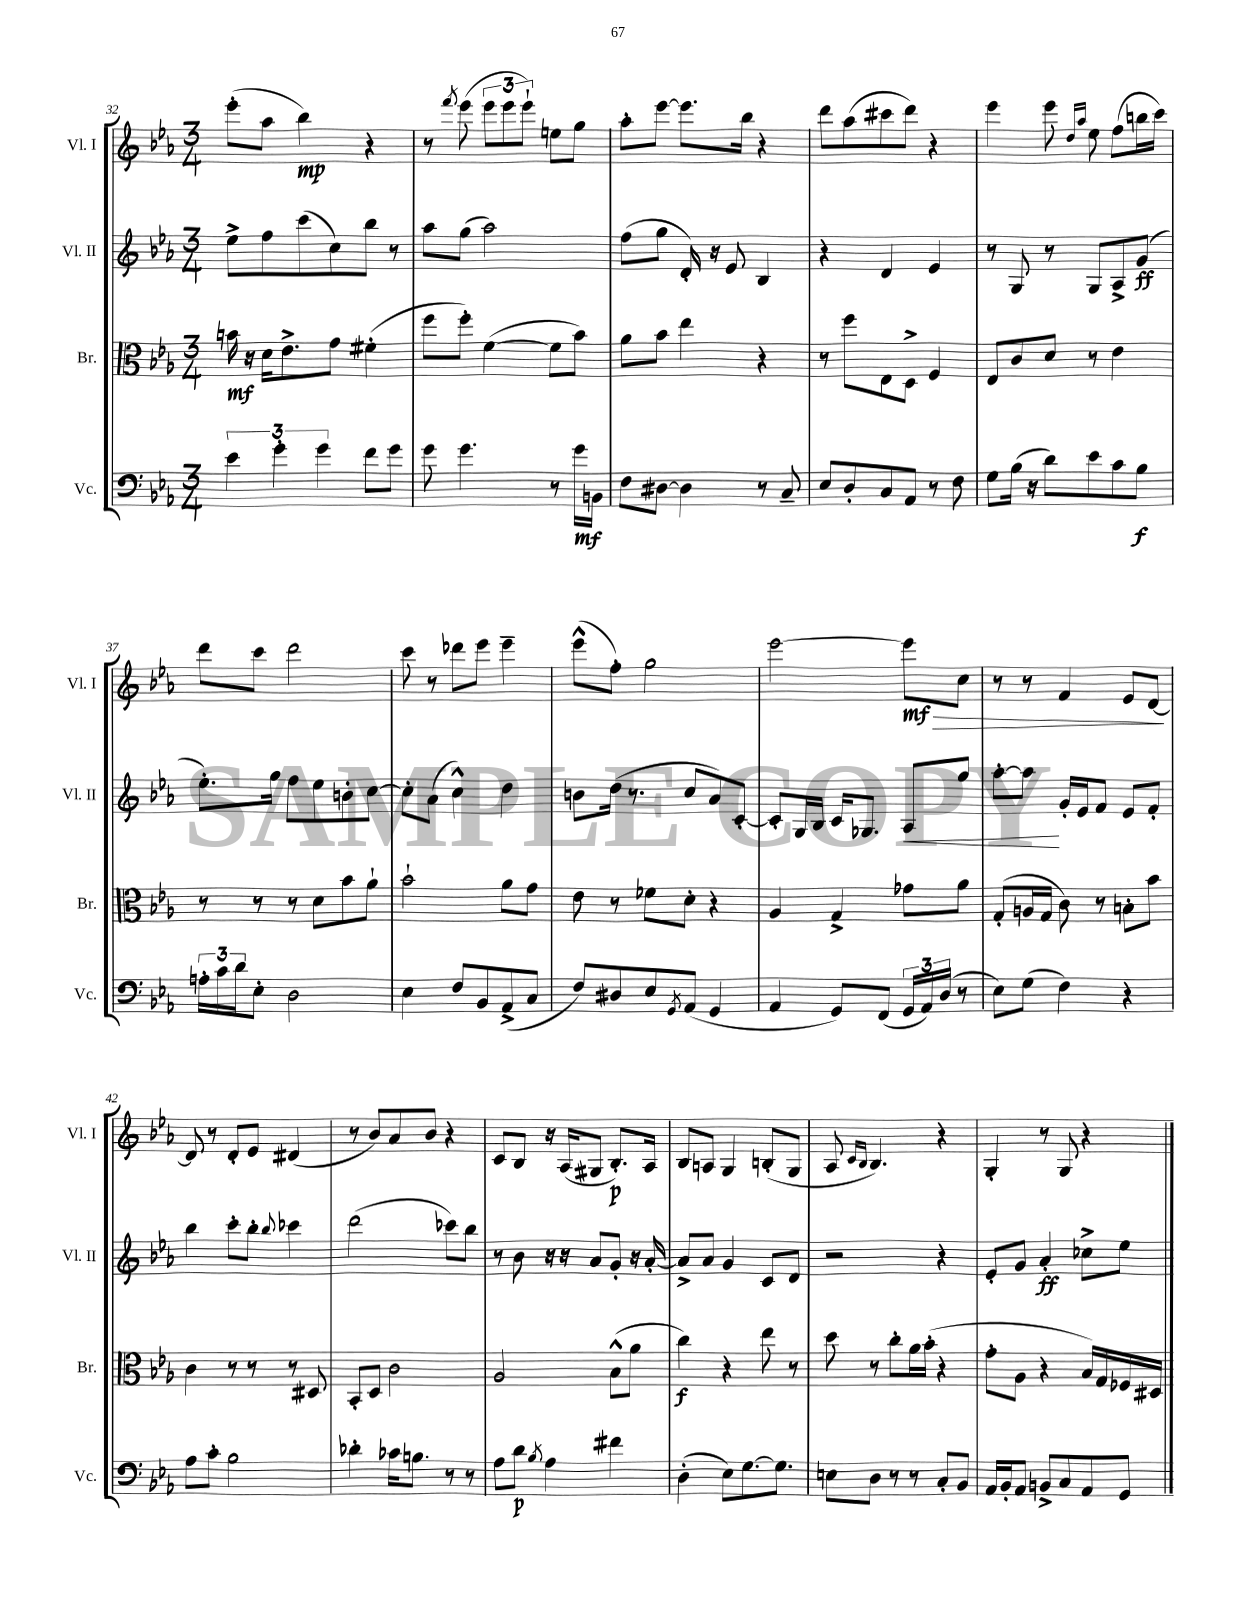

**kern	**kern	**kern	**kern
*staff4	*staff3	*staff2	*staff1
*clefF4	*clefC3	*clefG2	*clefG2
*k[b-e-a-]	*k[b-e-a-]	*k[b-e-a-]	*k[b-e-a-]
*M3/4	*M3/4	*M3/4	*M3/4
6e-	16b	8ee-^	(8eee-'
.	16r	.	.
.	16d	8ff	8aa-
6g'	.	.	.
.	8.e-^	.	.
.	.	(8ccc	4bb-)
6g	.	.	.
.	8g	8cc)	.
8f	(4f#'	8bb-	4r
8g	.	8r	.
=	=	=	=
8g	8ff	8aa-	8r
.	.	.	8qfff
4.g	8ff')	(8gg	(8eee-
.	([4f	2aa-)	12eee-
.	.	.	12eee-
.	.	.	12eee-`)
8r	8f]	.	8ee
16g	8b-)	.	8gg
16BB	.	.	.
=	=	=	=
8F	8a-	(8ff	8aa-'
[8D#	8b-	8gg	[8eee-
4D#]	4ee-	16d')	8.eee-]
.	.	16r	.
.	.	8e-	.
.	.	.	16bb-
8r	4r	4B-	4r
8C~	.	.	.
=	=	=	=
8E-	8r	4r	8ddd
8D'	8ff	.	(8aa-
8C	8E-	4d	8ccc#
8AA-	8D^	.	8ddd)
8r	4F	4e-	4r
8F	.	.	.
=	=	=	=
8G	8E-	8r	4eee-
(16B-	8c	8G	.
16r	.	.	.
8d)	8d	8r	8eee-
.	.	.	16qqdd
.	.	.	16qqaa-
8e-	8r	8G	8ee-
8c	4e-	8A-^	(8ff
8B-	.	(8g	16bb
.	.	.	16ccc)
=	=	=	=
24A'	8r	8.ee-')	8ddd
24c	.	.	.
24d	.	.	.
8E-'	8r	.	8ccc
.	.	16gg	.
2D	8r	8ff	2ddd
.	8d	8ee-	.
.	8b-	8b'	.
.	8a-`	[8cc	.
=	=	=	=
4E-	2b-`	8cc']	8ccc
.	.	(8a-	8r
8F	.	4cc^^)	8ddd-
8BB-	.	.	8eee-
(8AA-^	8a-	4dd	4eee-~
8C	8g	.	.
=	=	=	=
8F)	8e-	8b	(8eee-^^
8D#	8r	(16dd	8ff')
.	.	8.r	.
8E-	8f-	.	2gg
8qGG	.	.	.
(8AA-	8d'	8cc	.
4GG	4r	8a-)	.
.	.	[8c'	.
=	=	=	=
4AA-	4A-	8c']	[2eee-
.	.	16G	.
.	.	16B-	.
8GG)	4G^	16c	.
.	.	8.G-	.
(8FF	.	.	.
24GG	8g-	8A-	8eee-]
24AA-)	.	.	.
(24D	.	.	.
8r	8a-	8gg	8cc
=	=	=	=
8E-)	(8G'	[8aa-'	8r
(8G	16A	8aa-]	8r
.	16G	.	.
4F)	8c)	16g'	4f
.	.	16e-	.
.	8r	8f	.
4r	8B'	8e-	8e-
.	8b-	8f'	[8d
=	=	=	=
8A-	4c	4bb-	8d]
8c'	.	.	8r
2B-	8r	8ccc'	8d'
.	8r	8bb-'	8e-
.	.	8qqbb-	.
.	8r	4ccc-	(4d#
.	8D#	.	.
=	=	=	=
4d-'	8BB-'	(2ddd	8r
.	8D	.	8b-)
16c-	2c	.	8a-
8.B	.	.	.
.	.	.	8b-
8r	.	8ccc-)	4r
8r	.	8bb-	.
=	=	=	=
8A-	2A-	8r	8c
8d	.	8b-	8B-
8qB-	.	.	.
4A-	.	16r	16r
.	.	16r	(16A-
.	.	8a-	8G#
4f#	(8B-^^	8g'	8.B-')
.	8a-	16r	.
.	.	[16a-'	16A-
=	=	=	=
(4D'	4cc)	8a-^]	8B-
.	.	8a-	8A
8E-)	4r	4g	4G
[8.G	.	.	.
.	8ee-	8c	(8B'
8.G]	.	.	.
.	8r	8d	8G
=	=	=	=
8E	8dd	2r	8A-
.	.	.	16qqc
.	.	.	16qqB-
8D	8r	.	4.B-)
8r	8cc'	.	.
8r	16a-	.	.
.	(16b-'	.	.
8C'	4r	4r	4r
8BB-	.	.	.
=	=	=	=
16AA-	8g'	8e-'	4G'
16BB-'	.	.	.
8AA-	8A-	8g	.
8BB^	4r	4a-'	8r
8C	.	.	8G
8AA-	16B-)	8cc-^	4r
.	16G	.	.
8GG	16F-	8ee-	.
.	16D#	.	.
==	==	==	==
*-	*-	*-	*-
